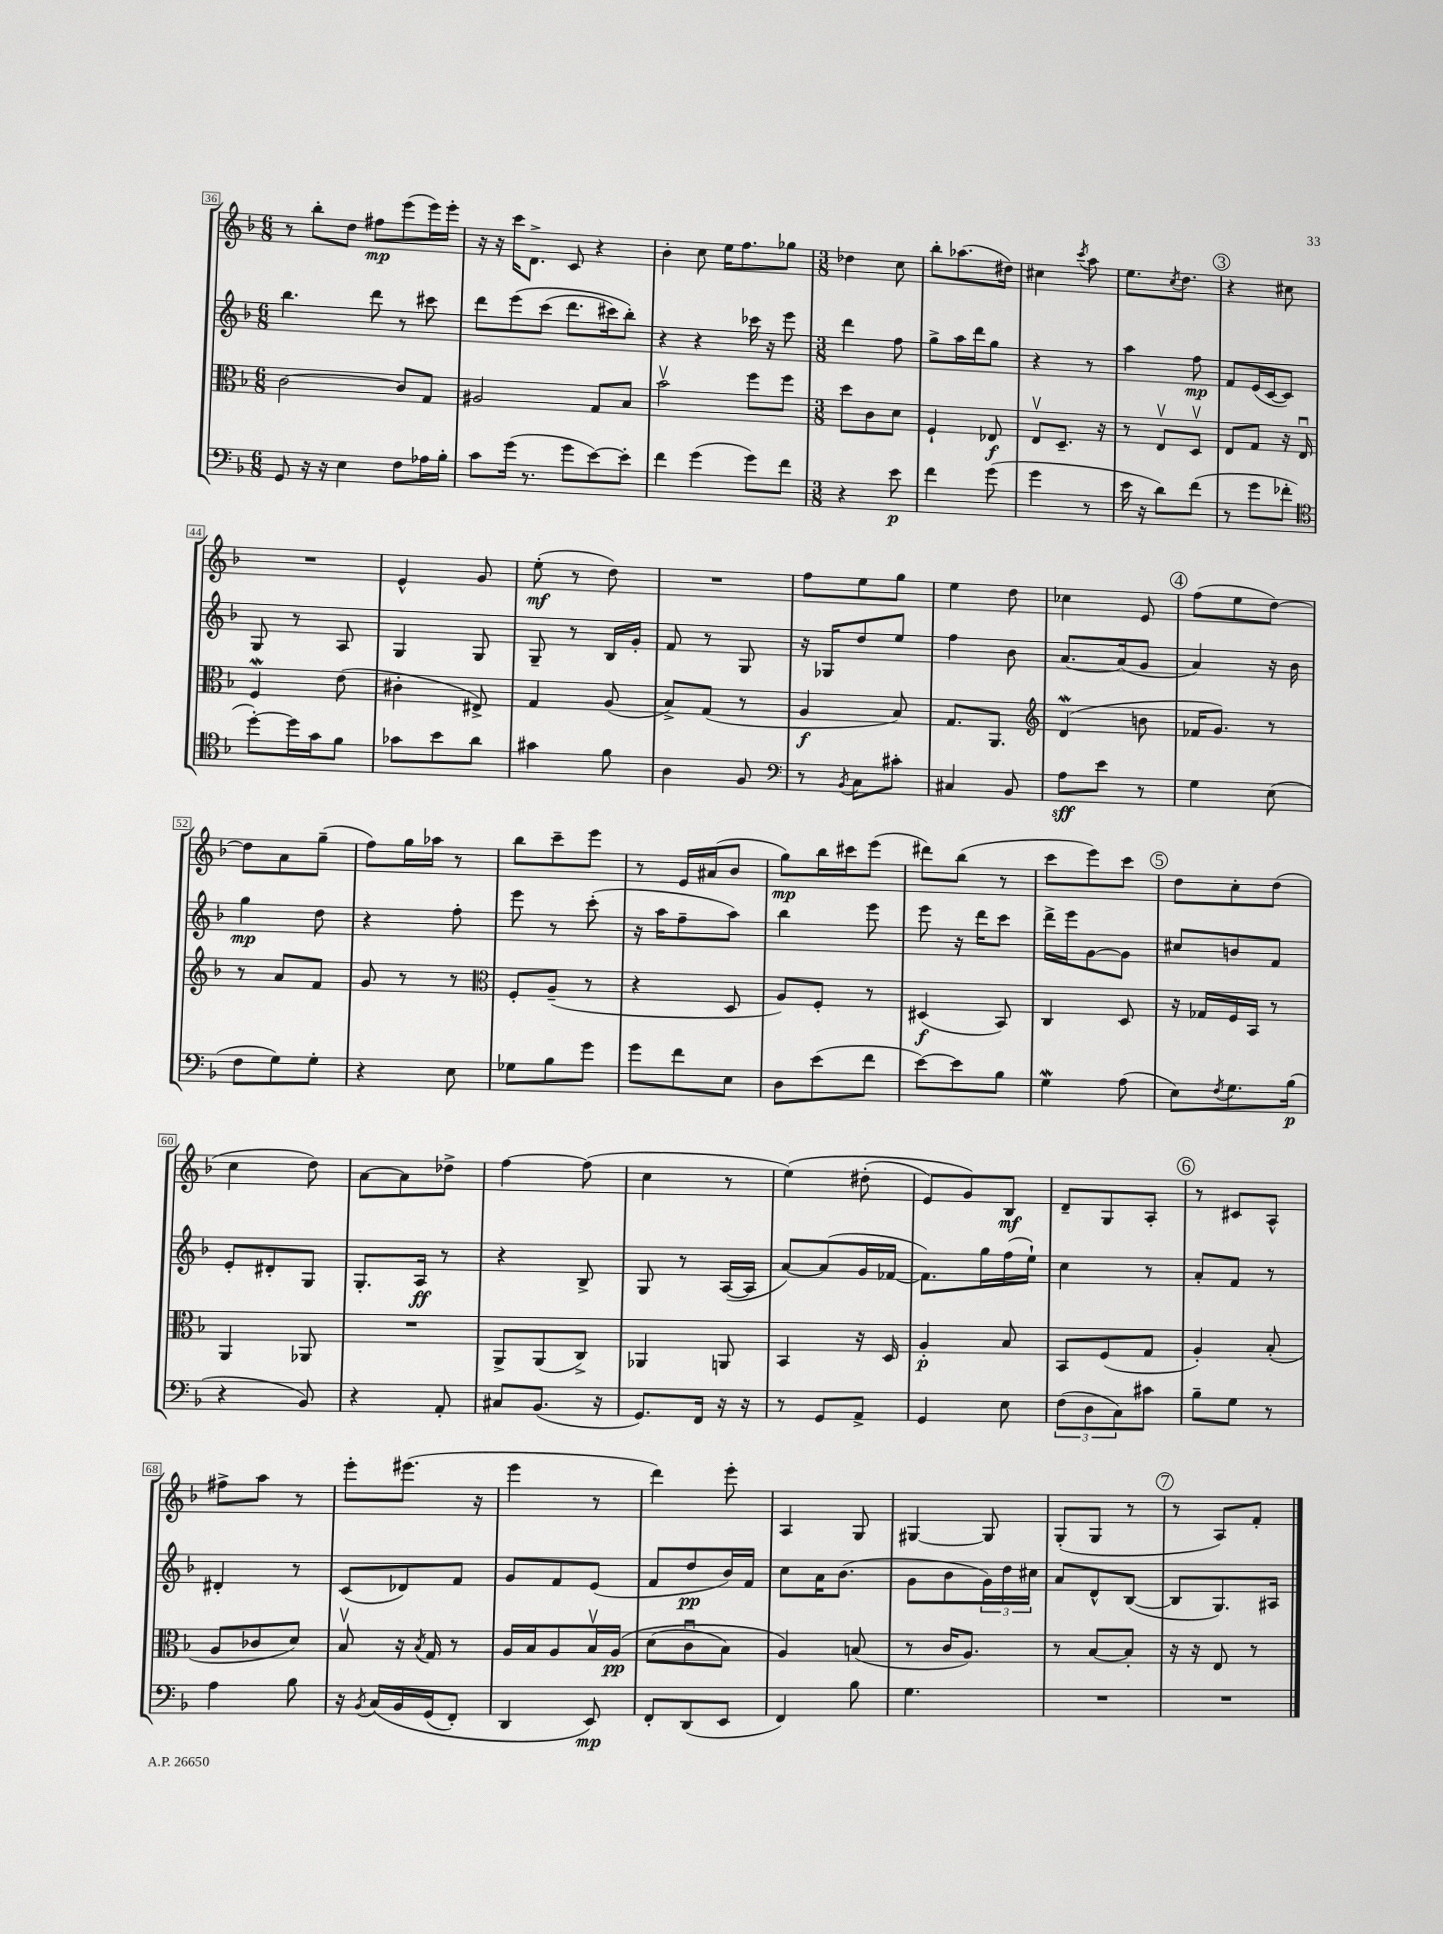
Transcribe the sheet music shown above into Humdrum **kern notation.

**kern	**dynam	**kern	**dynam	**kern	**dynam	**kern	**dynam
*part4	*part4	*part3	*part3	*part2	*part2	*part1	*part1
*staff4	*staff4	*staff3	*staff3	*staff2	*staff2	*staff1	*staff1
*clefF4	*	*clefC3	*	*clefG2	*	*clefG2	*
*k[b-]	*	*k[b-]	*	*k[b-]	*	*k[b-]	*
*M6/8	*	*M6/8	*	*M6/8	*	*M6/8	*
=36	=36	=36	=36	=36	=36	=36	=36
8GG/	.	[2c\	.	4.bb-\	.	8r	.
16r	.	.	.	.	.	8bb-'\L	.
16r	.	.	.	.	.	.	.
4E\	.	.	.	.	.	8dd\J	.
.	.	.	.	8ddd\	.	8ff#X\L	mp
8F\L	.	8c/L]	.	8r	.	(8eee\	.
16A-X\L	.	8G/J	.	8ccc#X\	.	16eee\L)	.
16B-'\JJ	.	.	.	.	.	16eee'\JJ	.
=37	=37	=37	=37	=37	=37	=37	=37
8c\L	.	2A#X/	.	8ddd\L	.	16r	.
.	.	.	.	.	.	16r	.
(16g\Jk	.	.	.	(8eee\	.	16ccc\KL	.
8.r	.	.	.	.	.	8.d^\J	.
.	.	.	.	(8ccc\J	.	.	.
8g\L	.	.	.	8.ddd\L	.	8c/	.
[8e\)	.	8G/L	.	.	.	4r	.
.	.	.	.	16ccc#X\k)	.	.	.
8e'\J]	.	8B-/J	.	8bb-'\J)	.	.	.
=38	=38	=38	=38	=38	=38	=38	=38
4f\	.	2b-v\	.	4r	.	4b-'\	.
(4g\	.	.	.	4r	.	8cc\	.
.	.	.	.	.	.	16ee\KL	.
.	.	.	.	.	.	8.ff\	.
8g\L)	.	8ff\L	.	16ccc-X\	.	.	.
.	.	.	.	16r	.	.	.
8f\J	.	8ff\J	.	8eee\	.	8gg-X\J	.
=39	=39	=39	=39	=39	=39	=39	=39
*M3/8	*	*M3/8	*	*M3/8	*	*M3/8	*
4r	.	8dd\L	.	4ddd\	.	4dd-X\	.
.	.	8c\	.	.	.	.	.
8e\	p	8d\J	.	8ff\	.	8cc\	.
=40	=40	=40	=40	=40	=40	=40	=40
4f\	.	4F`/	.	8gg^\L	.	8bb-'\L	.
.	.	.	.	16aa\L	.	(8.aa-X\	.
.	.	.	.	16ddd\J	.	.	.
(8g\	.	8E-X/	f	8gg\J	.	.	.
.	.	.	.	.	.	16dd#X\Jk)	.
=41	=41	=41	=41	=41	=41	=41	=41
4g\	.	8Ev/L	.	4r	.	4cc#X\	.
.	.	8.D~/J	.	.	.	.	.
.	.	.	.	.	.	8qccc/	.
8r	.	.	.	8r	.	8aa\	.
.	.	16r	.	.	.	.	.
=42	=42	=42	=42	=42	=42	=42	=42
16e\	.	8r	.	4aa\	.	8.ee\L	.
16r	.	.	.	.	.	.	.
8d\L)	.	8Ev/L	.	.	.	.	.
.	.	.	.	.	.	8qcc/	.
.	.	.	.	.	.	8.dd\J	.
(8f\J	.	8Dv/J	.	8ff\	mp	.	.
!!LO:REH:place=s1:t=3
=43	=43	=43	=43	=43	=43	=43	=43
8r	.	8E/L	.	8f/L	.	4r	.
8g\L	.	8G/J	.	(16e/L	.	.	.
.	.	.	.	[16c/J	.	.	.
8f-X'\J	.	16r	.	8c/J])	.	8cc#X\	.
.	.	16Eu/	.	.	.	.	.
!!LO:LB:g=z
=44	=44	=44	=44	=44	=44	=44	=44
*clefC4	*	*	*	*	*	*	*
[8dd'\L)	.	4Fw/	.	8G/	.	4.r	.
16dd\L]	.	.	.	8r	.	.	.
16g\J	.	.	.	.	.	.	.
8f\J	.	(8e\	.	8A/	.	.	.
=45	=45	=45	=45	=45	=45	=45	=45
8g-X\L	.	4c#X'\	.	4G/	.	4e^^/	.
8b-\	.	.	.	.	.	.	.
8a\J	.	8E#X^/)	.	8G/	.	8g/	.
=46	=46	=46	=46	=46	=46	=46	=46
4g#X\	.	4G/	.	8G~/	.	(8ee'\	mf
.	.	.	.	8r	.	8r	.
8f\	.	(8A/	.	16B-/LL	.	8dd\)	.
.	.	.	.	16g'/JJ	.	.	.
=47	=47	=47	=47	=47	=47	=47	=47
4A\	.	8B-^/L)	.	8f/	.	4.r	.
.	.	(8G/J	.	8r	.	.	.
8F/	.	8r	.	8G/	.	.	.
=48	=48	=48	=48	=48	=48	=48	=48
*clefF4	*	*	*	*	*	*	*
8r	.	4A/	f	16r	.	8ff\L	.
.	.	.	.	16G-X/KL	.	.	.
8qBB-/	.	.	.	.	.	.	.
8C\L	.	.	.	8dd/	.	8ee\	.
8c#X'\J	.	8B-/)	.	8ee/J	.	8gg\J	.
=49	=49	=49	=49	=49	=49	=49	=49
4C#X/	.	8.G/L	.	4ff\	.	4ee\	.
.	.	8.AA/J	.	.	.	.	.
8BB-/	.	.	.	8b-\	.	8dd\	.
=50	=50	=50	=50	=50	=50	=50	=50
*	*	*clefG2	*	*	*	*	*
8A\L	sff	(4dW/	.	[8.a/L	.	4cc-X\	.
8e\J	.	.	.	.	.	.	.
.	.	.	.	(16a/k]	.	.	.
8r	.	8bn\	.	8g/J	.	8e/	.
!!LO:REH:place=s1:t=4
=51	=51	=51	=51	=51	=51	=51	=51
4G\	.	16f-X/KL	.	4a/)	.	(8ff\L	.
.	.	8.g/J)	.	.	.	.	.
.	.	.	.	.	.	8ee\	.
(8E\	.	8r	.	16r	.	[8dd\J)	.
.	.	.	.	16b-\	.	.	.
!!LO:LB:g=z
=52	=52	=52	=52	=52	=52	=52	=52
8F\L	.	8r	.	4gg\	mp	8dd\L]	.
8G\)	.	8a/L	.	.	.	8a\	.
8G'\J	.	8f/J	.	8dd\	.	(8gg~\J	.
=53	=53	=53	=53	=53	=53	=53	=53
4r	.	8g/	.	4r	.	8ff\L)	.
.	.	8r	.	.	.	16gg\L	.
.	.	.	.	.	.	16aa-X\JJ	.
8E\	.	8r	.	8ff'\	.	8r	.
=54	=54	=54	=54	=54	=54	=54	=54
*	*	*clefC3	*	*	*	*	*
8G-X\L	.	8F'/L	.	8eee\	.	8bb-\L	.
8B-\	.	(8A~/J	.	8r	.	8ccc~\	.
8g\J	.	8r	.	(8ccc'\	.	8eee\J	.
=55	=55	=55	=55	=55	=55	=55	=55
8g\L	.	4r	.	16r	.	8r	.
.	.	.	.	16aa\KL	.	.	.
8f\	.	.	.	8ff~\	.	16e/LL	.
.	.	.	.	.	.	(16a#X/J	.
8E\J	.	8D/	.	8aa\J)	.	8b-/J	.
=56	=56	=56	=56	=56	=56	=56	=56
8D\L	.	8A/L)	.	4bb-\	.	8gg\L)	mp
(8e\	.	8F'/J	.	.	.	16bb-\L	.
.	.	.	.	.	.	16ccc#X\J	.
8f\J	.	8r	.	8eee\	.	(8eee\J	.
=57	=57	=57	=57	=57	=57	=57	=57
[8e\L)	.	(4D#X/	f	8eee\	.	8ddd#X\L)	.
8e\]	.	.	.	16r	.	(8bb-\J	.
.	.	.	.	16ddd\KL	.	.	.
8B-\J	.	8BB-/)	.	8ccc\J	.	8r	.
=58	=58	=58	=58	=58	=58	=58	=58
4GW\	.	4C/	.	16ddd^\LL	.	8ccc\L	.
.	.	.	.	16eee\J	.	.	.
.	.	.	.	[8g\	.	8eee\)	.
(8A\	.	8D/	.	8g\J]	.	8ccc\J	.
!!LO:REH:place=s1:t=5
=59	=59	=59	=59	=59	=59	=59	=59
8E\L)	.	16r	.	8cc#X/L	.	8dd\L	.
.	.	16G-X/LL	.	.	.	.	.
8qF/	.	.	.	.	.	.	.
8.G\	.	16F/	.	8bn/	.	8cc'\	.
.	.	16BB-/JJ	.	.	.	.	.
.	.	8r	.	8f/J	.	(8dd\J	.
(16B-\Jk	p	.	.	.	.	.	.
!!LO:LB:g=z
=60	=60	=60	=60	=60	=60	=60	=60
4r	.	4AA/	.	8e'/L	.	4cc\	.
.	.	.	.	8d#X'/	.	.	.
8BB-/)	.	8AA-X/	.	8G/J	.	8dd\)	.
=61	=61	=61	=61	=61	=61	=61	=61
4r	.	4.r	.	8.G'/L	.	[8a\L	.
.	.	.	.	.	.	8a\]	.
.	.	.	.	16A/Jk	ff	.	.
8AA'/	.	.	.	8r	.	8dd-X^\J	.
=62	=62	=62	=62	=62	=62	=62	=62
8C#X/L	.	8AA^/L	.	4r	.	[4ff\	.
(8.BB-/J	.	(8AA/	.	.	.	.	.
.	.	8C^/J)	.	8B-^/	.	(8ff\]	.
16r	.	.	.	.	.	.	.
=63	=63	=63	=63	=63	=63	=63	=63
8.GG/L)	.	4AA-X/	.	8G/	.	4cc\	.
.	.	.	.	8r	.	.	.
16FF/Jk	.	.	.	.	.	.	.
16r	.	8AAn/	.	([16A/LL	.	8r	.
16r	.	.	.	16A/JJ]	.	.	.
=64	=64	=64	=64	=64	=64	=64	=64
8r	.	4BB-/	.	[8a/L)	.	(4ee\)	.
8GG/L	.	.	.	(8a/]	.	.	.
8AA^/J	.	16r	.	16g/L	.	(8dd#X'\	.
.	.	16D/	.	[16f-X/JJ	.	.	.
=65	=65	=65	=65	=65	=65	=65	=65
4GG/	.	4A'/	p	8.f-\L])	.	8e/L)	.
.	.	.	.	.	.	8g/)	.
.	.	.	.	16gg\L	.	.	.
8E\	.	8B-/	.	(16ff\	.	8B-/J	mf
.	.	.	.	16ee`\JJ)	.	.	.
=66	=66	=66	=66	=66	=66	=66	=66
(12F\L	.	8BB-/L	.	4cc\	.	8d~/L	.
12D\	.	.	.	.	.	.	.
.	.	(8F/	.	.	.	8G/	.
12C\)	.	.	.	.	.	.	.
8c#X\J	.	8G/J	.	8r	.	8A'/J	.
!!LO:REH:place=s1:t=6
=67	=67	=67	=67	=67	=67	=67	=67
8B-~\L	.	4A'/)	.	8a'/L	.	8r	.
8G\J	.	.	.	8f/J	.	8c#X/L	.
8r	.	(8B-'/	.	8r	.	8A^^/J	.
!!LO:LB:g=z
=68	=68	=68	=68	=68	=68	=68	=68
4A\	.	8A/L	.	4d#X'/	.	8ff#X^\L	.
.	.	8c-X/	.	.	.	8aa\J	.
8B-\	.	8d/J)	.	8r	.	8r	.
=69	=69	=69	=69	=69	=69	=69	=69
16r	.	8B-v/	.	(8c/L	.	8eee'\L	.
8qBB-/	.	.	.	.	.	.	.
(16C/LL	.	.	.	.	.	.	.
16BB-/	.	16r	.	8d-X/)	.	(8.eee#X\J	.
.	.	8qB-/	.	.	.	.	.
(16GG/J	.	16G/	.	.	.	.	.
8FF'/J)	.	8r	.	8f/J	.	.	.
.	.	.	.	.	.	16r	.
=70	=70	=70	=70	=70	=70	=70	=70
4DD/	.	16A/LL	.	8g/L	.	4eee\	.
.	.	16B-/J	.	.	.	.	.
.	.	8A/	.	8f/	.	.	.
8EE/)	mp	16B-v/L	.	(8e/J	.	8r	.
.	.	(16A/JJ	pp	.	.	.	.
=71	=71	=71	=71	=71	=71	=71	=71
8FF'/L	.	(8d\L	.	8f/L	.	4ddd\)	.
(8DD/	.	8cu\	.	8dd/	pp	.	.
8EE/J	.	8B-\J)	.	16b-/L)	.	8eee'\	.
.	.	.	.	16f/JJ	.	.	.
=72	=72	=72	=72	=72	=72	=72	=72
4FF/)	.	4A/)	.	8cc\L	.	4A/	.
.	.	.	.	16a\K	.	.	.
.	.	.	.	(8.b-\J	.	.	.
8B-\	.	(8Bn/	.	.	.	8G/	.
=73	=73	=73	=73	=73	=73	=73	=73
4.G\	.	8r	.	8g\L	.	[4G#X/	.
.	.	16c/KL	.	8b-\	.	.	.
.	.	8.A/J)	.	.	.	.	.
.	.	.	.	24g\L)	.	8G#/]	.
.	.	.	.	24dd\	.	.	.
.	.	.	.	24cc#X\JJ	.	.	.
=74	=74	=74	=74	=74	=74	=74	=74
4.r	.	8r	.	8a/L	.	(8G'/L	.
.	.	[8B-/L	.	8d^^/	.	8G/J	.
.	.	8B-'/J]	.	([8B-/J	.	8r	.
!!LO:REH:place=s1:t=7
=75	=75	=75	=75	=75	=75	=75	=75
4.r	.	16r	.	8B-/L]	.	8r	.
.	.	16r	.	.	.	.	.
.	.	8E/	.	8.G/)	.	8A/L)	.
.	.	8r	.	.	.	8f'/J	.
.	.	.	.	16A#X/Jk	.	.	.
==	==	==	==	==	==	==	==
*-	*-	*-	*-	*-	*-	*-	*-
